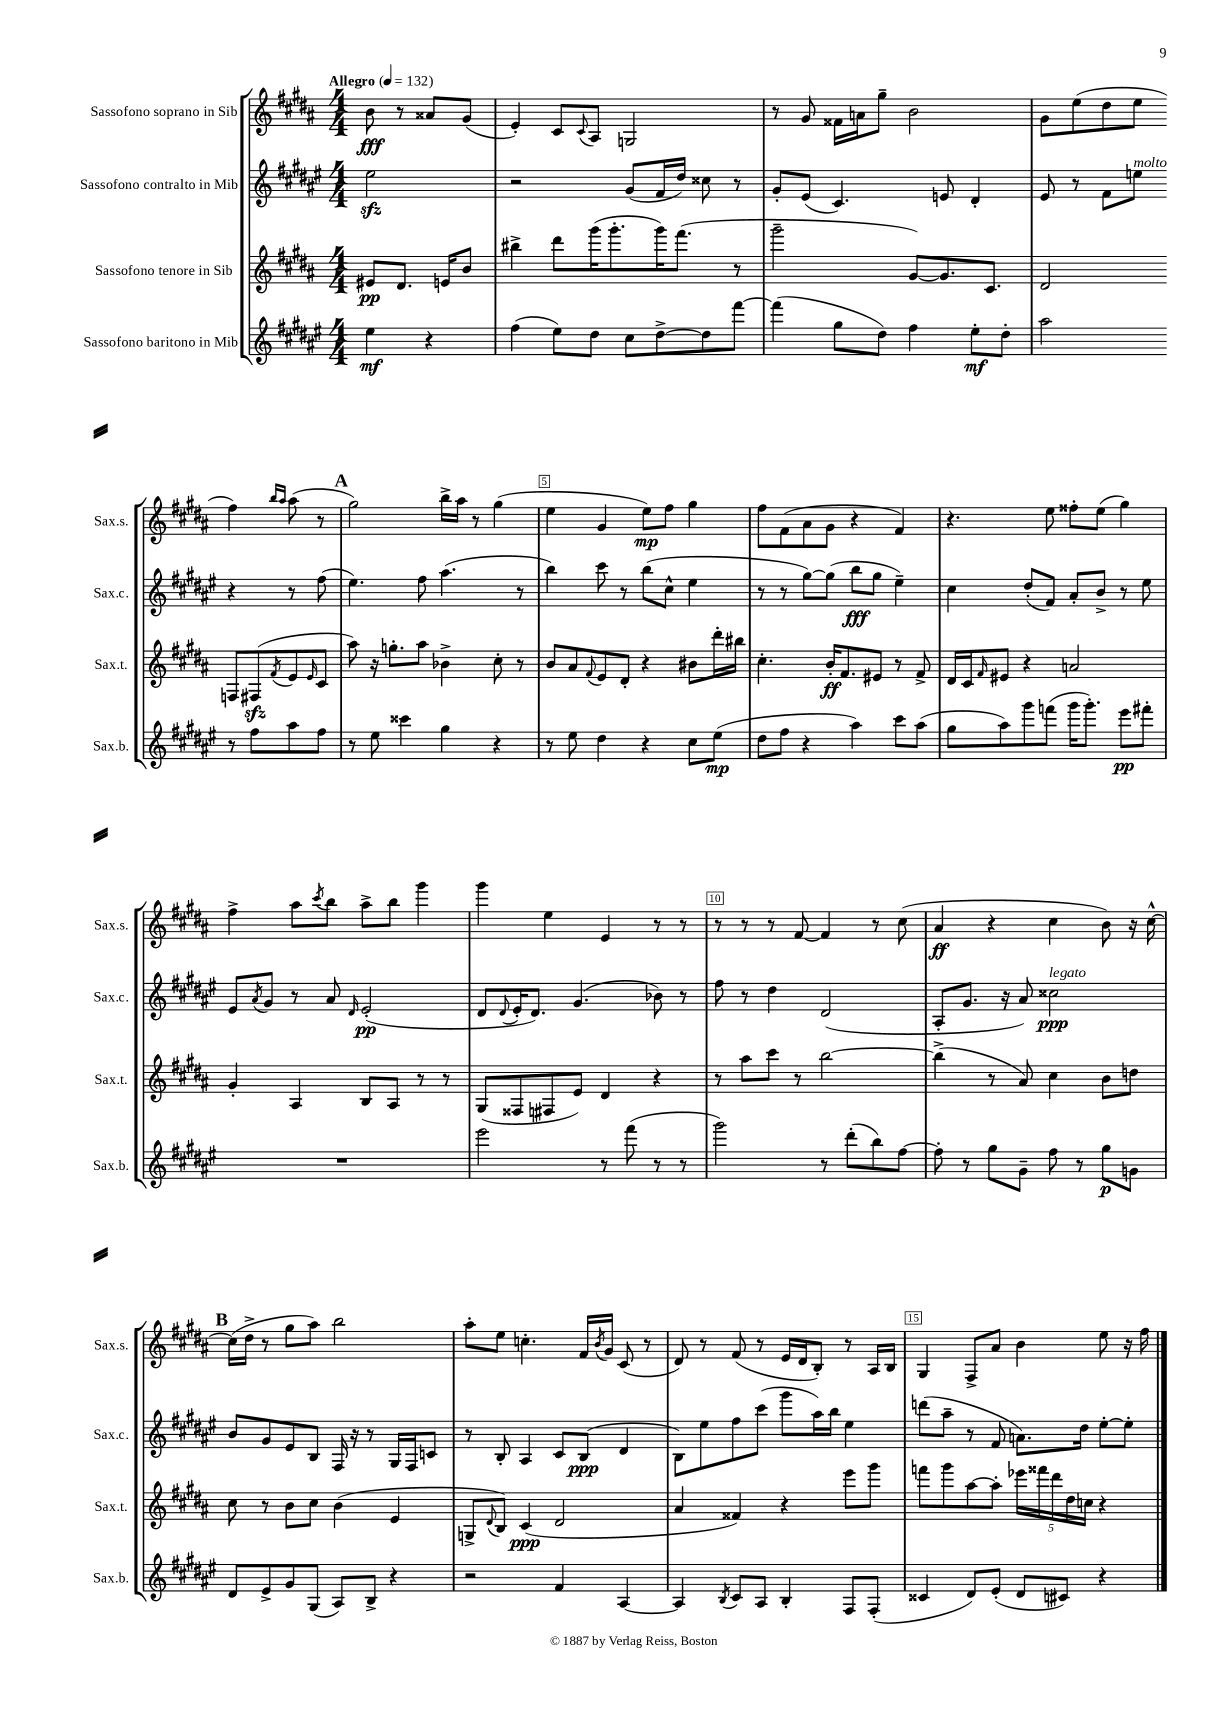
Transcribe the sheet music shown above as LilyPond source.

<<
\new StaffGroup <<
\new Staff = "s0" \with { instrumentName = "Sassofono soprano in Sib" shortInstrumentName = "Sax.s." } {
    \clef treble \key b \major \numericTimeSignature \time 4/4 \partial 2 \tempo "Allegro" 4 = 132
    b'8\fff r8 aisis'8 gis'8( |
    e'4-.) cis'8 \appoggiatura { cis'8 } ais8 g2 |
    r8 gis'8 fisis'16 a'16 gis''8-- b'2 |
    gis'8 e''8( dis''8 e''8 fis''4) \grace { b''16 ais''16 } ais''8( r8 |
    \mark \markup { \bold "A" } gis''2) b''16-> ais''16 r8 gis''4( |
    e''4 gis'4 e''8\mp) fis''8 gis''4 |
    fis''8 fis'8( ais'8 gis'8 r4 fis'4) |
    r4. e''8 fisis''8-. e''8( gis''4) |
    fis''4-> ais''8 \acciaccatura { cis'''8 } b''8 ais''8-> b''8 gis'''4 |
    gis'''4 e''4 e'4 r8 r8 |
    r8 r8 r8 fis'8~ fis'4 r8 cis''8( |
    ais'4\ff r4 cis''4 b'8) r16 cis''16~-^ |
    \mark \markup { \bold "B" } cis''16( dis''16-> r8 gis''8 ais''8) b''2 |
    ais''8-. e''8 c''4.-. fis'16 \acciaccatura { b'8 } gis'16 cis'8( r8 |
    dis'8) r8 fis'8( r8 e'16 dis'16 b8-.) r8 ais16 b16 |
    gis4 fis8-> ais'8 b'4 e''8 r16 fis''16 \bar "|." |
}
\new Staff = "s1" \with { instrumentName = "Sassofono contralto in Mib" shortInstrumentName = "Sax.c." } {
    \clef treble \key fis \major \numericTimeSignature \time 4/4 \partial 2
    eis''2\sfz |
    r2 gis'8( fis'16 dis''16) cisis''8 r8 |
    gis'8-. eis'8( cis'4.) e'8 dis'4-. |
    eis'8 r8 fis'8 e''8^\markup { \italic "molto" } r4 r8 fis''8( |
    \mark \markup { \bold "A" } eis''4.) fis''8 ais''4.( r8 |
    b''4) cis'''8 r8 b''8( cis''8-^ eis''4 |
    r8 r8 gis''8~) gis''8( b''8\fff gis''8 eis''4--) |
    cis''4 dis''8-.( fis'8) ais'8-. b'8-> r8 eis''8 |
    eis'8 \acciaccatura { ais'8 } gis'8 r8 ais'8 \grace { dis'16 } eis'2-.\pp( |
    dis'8 \appoggiatura { dis'8 } eis'16-. dis'8.) gis'4.( bes'8) r8 |
    fis''8 r8 dis''4 dis'2( |
    ais8-. gis'8. r16 ais'8) cisis''2\ppp^\markup { \italic "legato" } |
    \mark \markup { \bold "B" } b'8 gis'8 eis'8 b8 fis16 r16 r8 gis16 fis16 c'8 |
    r8 b8-. ais4 cis'8 b8\ppp( dis'4 |
    b8) eis''8 fis''8 cis'''8( gis'''8 ais''16) b''16 eis''4 |
    d'''8( ais''8-- r8 fis'8 a'8.) dis''16 eis''8~-. eis''8-. \bar "|." |
}
\new Staff = "s2" \with { instrumentName = "Sassofono tenore in Sib" shortInstrumentName = "Sax.t." } {
    \clef treble \key b \major \numericTimeSignature \time 4/4 \partial 2
    eis'8\pp dis'8. e'16 b'8 |
    bis''4-> dis'''8 gis'''16( gis'''8.-. gis'''16) fis'''8.( r8 |
    gis'''2-- gis'8~) gis'8. cis'8. |
    dis'2 f8 fis8\sfz( \acciaccatura { fis'8 } e'8 \grace { e'16 } cis'8 |
    \mark \markup { \bold "A" } ais''8) r16 g''8.-. ais''8 bes'4-> cis''8-. r8 |
    b'8 ais'8 \appoggiatura { fis'8 } e'8 dis'8-. r4 bis'8 dis'''16-. bis''16 |
    cis''4.-. b'16-.\ff fis'8. eis'8 r8 fis'8-> |
    dis'16 cis'16 \grace { fis'16 } eis'8 r4 a'2 |
    gis'4-. ais4 b8 ais8 r8 r8 |
    gis8( fisis8 fis8 e'8) dis'4 r4 |
    r8 ais''8 cis'''8 r8 b''2~ |
    b''4->( r8 ais'8) cis''4 b'8 d''8 |
    \mark \markup { \bold "B" } cis''8 r8 b'8 cis''8 b'4( e'4 |
    g8-> \appoggiatura { dis'8 } b8) cis'4\ppp( dis'2 |
    ais'4 fisis'4) r4 e'''8 gis'''8 |
    f'''8 gis'''8 ais''8~ ais''8-. \tuplet 5/4 { ees'''16 fisis'''16 dis'''16 dis''16 c''16 } r4 \bar "|." |
}
\new Staff = "s3" \with { instrumentName = "Sassofono baritono in Mib" shortInstrumentName = "Sax.b." } {
    \clef treble \key fis \major \numericTimeSignature \time 4/4 \partial 2
    eis''4\mf r4 |
    fis''4( eis''8) dis''8 cis''8 dis''8~-> dis''8 fis'''8~ |
    fis'''4( gis''8 dis''8) fis''4 eis''8-.\mf dis''8-. |
    ais''2 r8 fis''8 ais''8 fis''8 |
    \mark \markup { \bold "A" } r8 eis''8 cisis'''4 gis''4 r4 |
    r8 eis''8 dis''4 r4 cis''8 eis''8\mp( |
    dis''8 fis''8 r4 ais''4) cis'''8 ais''8( |
    gis''8 ais''8) gis'''8 f'''8( gis'''16 gis'''8.-.) eis'''8\pp fis'''8-. |
    R1 |
    eis'''2 r8 fis'''8( r8 r8 |
    gis'''2) r8 dis'''8-.( b''8) fis''8~ |
    fis''8-. r8 gis''8 gis'8-- fis''8 r8 gis''8\p g'8 |
    \mark \markup { \bold "B" } dis'8 eis'8-> gis'8 gis8( ais8) b8-> r4 |
    r2 fis'4 ais4~ |
    ais4 \acciaccatura { b8 } cis'8 ais8 b4-. fis8 fis8-.( |
    cisis'4 dis'8) eis'8-.( dis'8 cis'8) r4 \bar "|." |
}
>>
>>
\layout { \context { \Score \override BarNumber.break-visibility = ##(#f #t #t) barNumberVisibility = #(every-nth-bar-number-visible 5) \override BarNumber.stencil = #(make-stencil-boxer 0.1 0.3 ly:text-interface::print) } }
